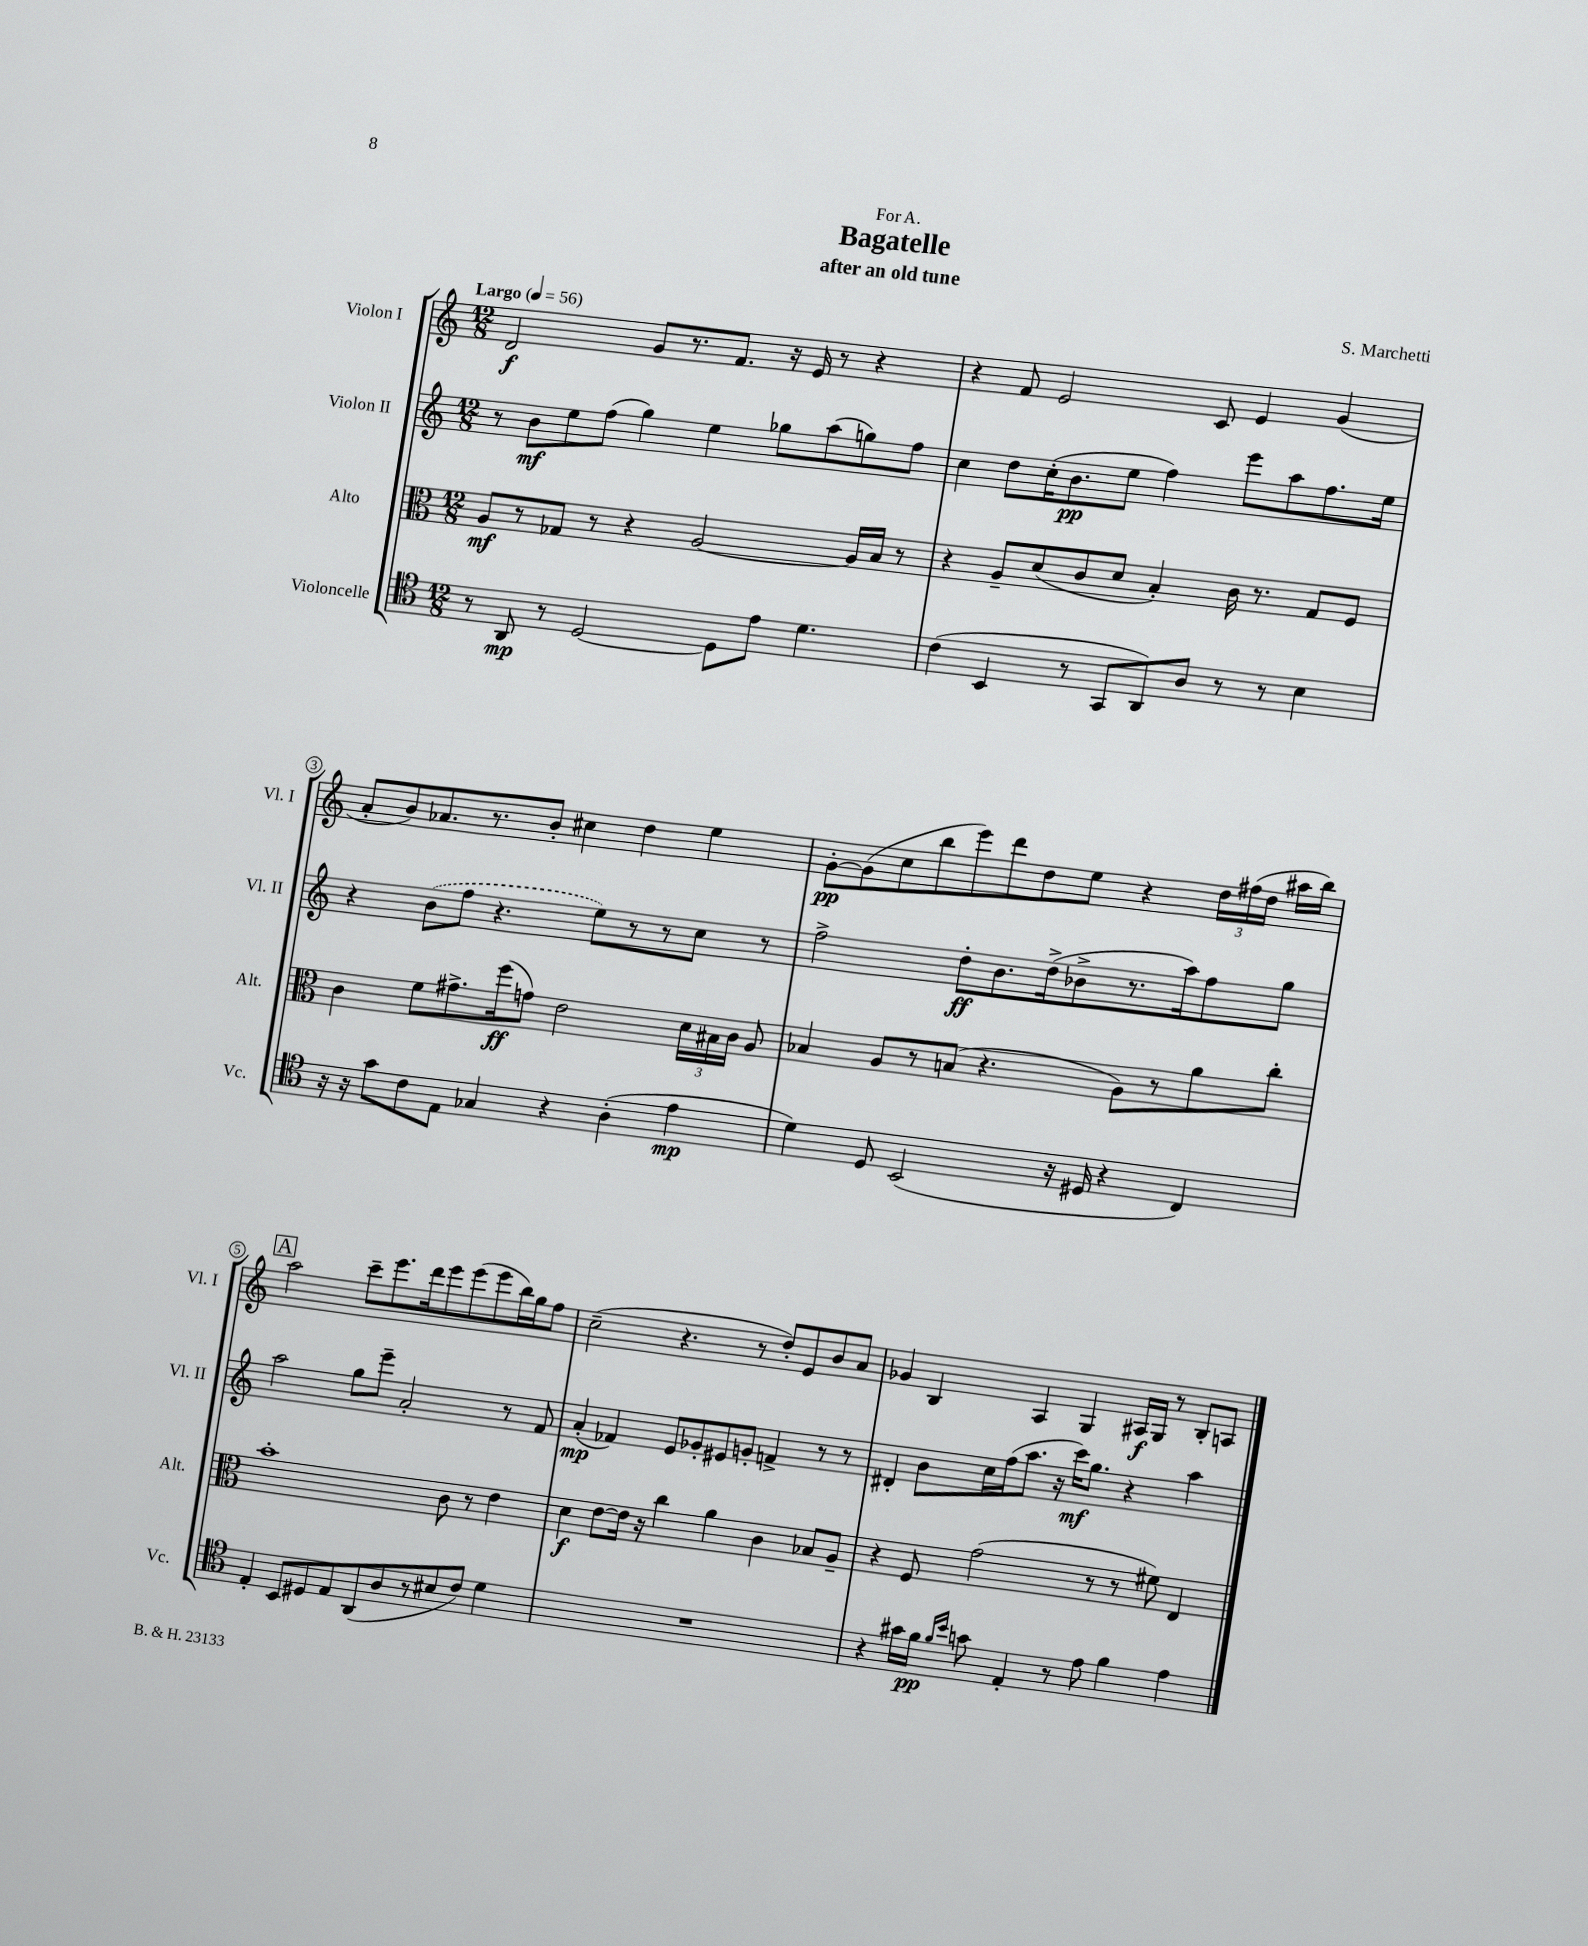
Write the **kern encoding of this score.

**kern	**dynam	**kern	**dynam	**kern	**dynam	**kern	**dynam
*part4	*part4	*part3	*part3	*part2	*part2	*part1	*part1
*staff4	*staff4	*staff3	*staff3	*staff2	*staff2	*staff1	*staff1
*I"Violoncelle	*	*I"Alto	*	*I"Violon II	*	*I"Violon I	*
*I'Vc.	*	*I'Alt.	*	*I'Vl. II	*	*I'Vl. I	*
*clefC4	*	*clefC3	*	*clefG2	*	*clefG2	*
*k[]	*	*k[]	*	*k[]	*	*k[]	*
*M12/8	*	*M12/8	*	*M12/8	*	*M12/8	*
*MM56	*	*MM56	*	*MM56	*	*MM56	*
=1	=1	=1	=1	=1	=1	=1	=1
!	!	!	!	!	!	!LO:TX:a:B:t=Largo	!
8r	.	8A/L	mf	8r	.	2d/	f
8AA/	mp	8r	.	8b\L	mf	.	.
8r	.	8G-X/J	.	8ee\	.	.	.
[2D/	.	8r	.	(8ff\J	.	.	.
.	.	4r	.	4gg\)	.	8g/L	.
.	.	.	.	.	.	8.r	.
.	.	[2A/	.	4ee\	.	.	.
.	.	.	.	.	.	8.f/J	.
8D\L]	.	.	.	.	.	.	.
8e\J	.	.	.	8gg-X\L	.	16r	.
.	.	.	.	.	.	16e/	.
4.d\	.	.	.	(8aa\	.	8r	.
.	.	16A/LL]	.	8ggn\)	.	4r	.
.	.	16B/JJ	.	.	.	.	.
.	.	8r	.	8ff\J	.	.	.
=2	=2	=2	=2	=2	=2	=2	=2
(4c\	.	4r	.	4cc\	.	4r	.
4BB/	.	8A~/L	.	8dd\L	.	8f/	.
.	.	(8d/	.	(16cc'\K	.	2e/	.
.	.	.	.	8.b\	pp	.	.
8r	.	8c/	.	.	.	.	.
8GG/L	.	8d/J	.	8ee\J	.	.	.
8AA/)	.	4B'/)	.	4ff\)	.	.	.
8A/J	.	.	.	.	.	8c/	.
8r	.	16c\	.	8eee\L	.	4e/	.
.	.	8.r	.	.	.	.	.
8r	.	.	.	8aa\	.	.	.
4B\	.	8G/L	.	8.ff\	.	(4g/	.
.	.	8F/J	.	.	.	.	.
.	.	.	.	16ee\Jk	.	.	.
!!LO:LB:g=z
=3	=3	=3	=3	=3	=3	=3	=3
16r	.	4c\	.	4r	.	8a'/L	.
16r	.	.	.	.	.	.	.
8g\L	.	.	.	.	.	8b/)	.
8c\	.	8f\L	.	(8b\L	.	8.a-X/	.
8E\J	.	8.g#X^\	.	8ff\J	.	.	.
.	.	.	.	.	.	8.r	.
4G-X/	.	.	.	4.r	.	.	.
.	.	(16ff\k	ff	.	.	.	.
.	.	8gn\J)	.	.	.	8b'/J	.
4r	.	2e\	.	.	.	4cc#X\	.
.	.	.	.	8ee\L)	.	.	.
(4A'\	.	.	.	8r	.	4dd\	.
.	.	.	.	8r	.	.	.
4e\	mp	24d\LL	.	8cc\J	.	4ee\	.
.	.	24B#X\	.	.	.	.	.
.	.	24c\JJ	.	.	.	.	.
.	.	8A/	.	8r	.	.	.
=4	=4	=4	=4	=4	=4	=4	=4
4d\)	.	4B-X/	.	2ff^\	.	[8g'\L	pp
.	.	.	.	.	.	(8g\]	.
8D/	.	8A/L	.	.	.	8cc\	.
(2BB/	.	8r	.	.	.	8bb\	.
.	.	(8Bn/J	.	8dd'\L	ff	8eee\)	.
.	.	4.r	.	8.b\	.	8ddd\	.
.	.	.	.	.	.	8dd\	.
.	.	.	.	(16dd^\k	.	.	.
16r	.	.	.	8b-X^\	.	8ee\J	.
16D#X/	.	.	.	.	.	.	.
4r	.	8A\L)	.	8.r	.	4r	.
.	.	8r	.	.	.	.	.
.	.	.	.	16aa\k)	.	.	.
4C/)	.	8a\	.	8ff\	.	24dd\LL	.
.	.	.	.	.	.	(24ff#X\	.
.	.	.	.	.	.	24dd\JJ	.
.	.	8cc'\J	.	8gg\J	.	16aa#X\LL	.
.	.	.	.	.	.	16bb\JJ)	.
!!LO:LB:g=z
!!LO:REH:place=s1:t=A
=5	=5	=5	=5	=5	=5	=5	=5
4E'/	.	1b'	.	2aa\	.	2aa\	.
8BB/L	.	.	.	.	.	.	.
8D#X/	.	.	.	.	.	.	.
8E/	.	.	.	8gg\L	.	8ccc~\L	.
(8AA/	.	.	.	8eee~\J	.	8.eee\	.
8A/	.	.	.	2a'/	.	.	.
.	.	.	.	.	.	16ddd\k	.
8r	.	.	.	.	.	8eee\	.
8B#X/	.	8c\	.	.	.	(8eee\	.
8c/J)	.	8r	.	.	.	8eee\	.
4d\	.	4e\	.	8r	.	16bb\L)	.
.	.	.	.	.	.	16gg\J	.
.	.	.	.	8f/	.	8ff\J	.
=6	=6	=6	=6	=6	=6	=6	=6
1.r	.	4d\	f	(4a'/	mp	(2cc~\	.
.	.	[8e\L	.	4f-X/)	.	.	.
.	.	16e\Jk]	.	.	.	.	.
.	.	16r	.	.	.	.	.
.	.	4cc\	.	8e/L	.	4.r	.
.	.	.	.	8g-X'/	.	.	.
.	.	4a\	.	8e#X/	.	.	.
.	.	.	.	8gn'/J	.	8r	.
.	.	4c\	.	4fn^/	.	8dd'/L)	.
.	.	.	.	.	.	8e/	.
.	.	8B-X/L	.	8r	.	8b/	.
.	.	8A~/J	.	8r	.	8a/J	.
=7	=7	=7	=7	=7	=7	=7	=7
4r	.	4r	.	4d#X'/	.	4g-X/	.
16g#X\LL	.	8F/	.	8b\L	.	4B/	.
16f\JJ	pp	.	.	.	.	.	.
16qqf/LL	.	.	.	.	.	.	.
16qqb/JJ	.	.	.	.	.	.	.
8gn\	.	(2g\	.	16cc\L	.	.	.
.	.	.	.	(16ff\J	.	.	.
4E'/	.	.	.	8.aa\J	.	4A/	.
.	.	.	.	16r	.	.	.
8r	.	.	.	16ccc\KL)	mf	4G/	.
.	.	.	.	8.gg\J	.	.	.
8e\	.	8r	.	.	.	.	.
4f\	.	8r	.	4r	.	16A#X/LL	f
.	.	.	.	.	.	16G/JJ	.
.	.	8f#X\)	.	.	.	8r	.
4e\	.	4E/	.	4aa\	.	8B'/L	.
.	.	.	.	.	.	8An/J	.
==	==	==	==	==	==	==	==
*-	*-	*-	*-	*-	*-	*-	*-
